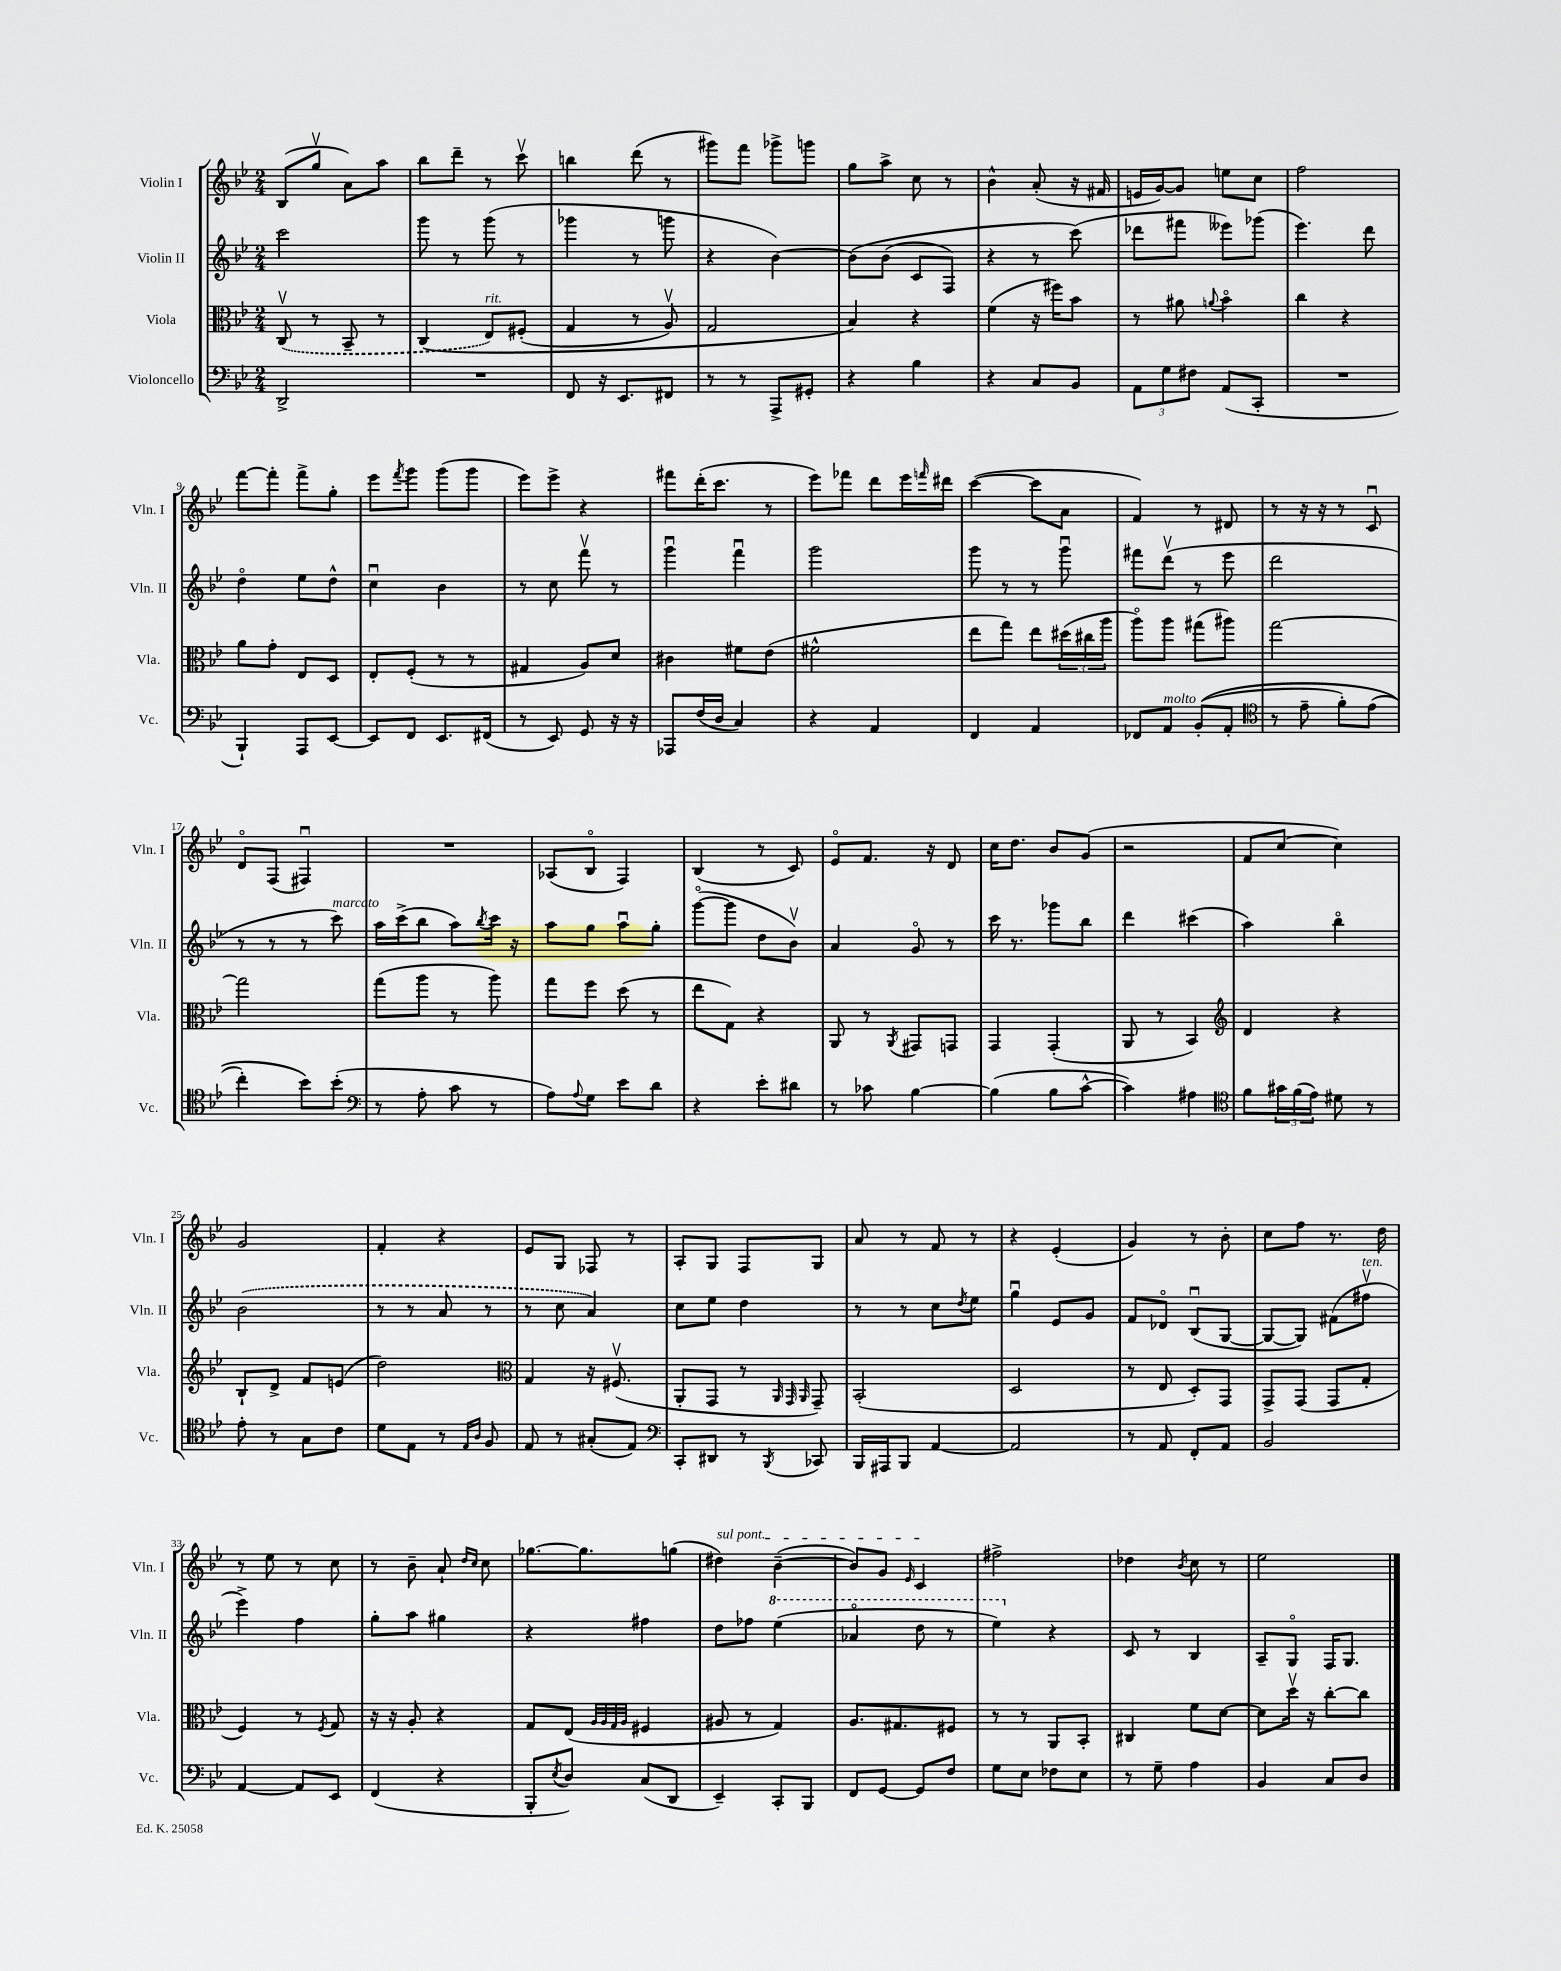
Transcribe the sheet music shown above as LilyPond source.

<<
\new StaffGroup <<
\new Staff = "s0" \with { instrumentName = "Violin I" shortInstrumentName = "Vln. I" } {
    \clef treble \key bes \major \numericTimeSignature \time 2/4
    bes8( g''8\upbow a'8) a''8 |
    bes''8 d'''8-- r8 c'''8\upbow |
    b''4 d'''8( r8 |
    gis'''8) f'''8 ges'''8-> g'''8 |
    g''8 a''8-> c''8 r8 |
    bes'4-^ a'8-.( r16 fis'16 |
    e'16 g'16~) g'8 e''8 c''8 |
    f''2 |
    f'''8~ f'''8-. f'''8-> g''8-. |
    ees'''8 \acciaccatura { f'''8 } g'''8 g'''8( g'''8 |
    ees'''8) ees'''8-> r4 |
    fis'''8 d'''16-.( c'''8. r8 |
    ees'''8) fes'''8 d'''8 ees'''16 \grace { f'''16 } dis'''16 |
    c'''4~( c'''8 a'8 |
    f'4) r8 dis'8 |
    r8 r16 r16 r8 c'8\downbow |
    d'8\flageolet f8( fis4\downbow) |
    R2 |
    aes8( bes8\flageolet f4) |
    bes4( r8 c'8) |
    ees'8\flageolet f'8. r16 d'8 |
    c''16 d''8. bes'8 g'8( |
    r2 |
    f'8 c''8~ c''4) |
    g'2 |
    f'4-. r4 |
    ees'8 g8 fes8 r8 |
    a8-. g8 f8 g8 |
    a'8 r8 f'8 r8 |
    r4 ees'4-.( |
    g'4) r8 bes'8-. |
    c''8 f''8 r8. d''16 |
    r8 ees''8 r8 c''8 |
    r8 bes'8-- a'8-! \grace { d''16 c''16 } c''8 |
    ges''8.~ ges''8. g''8( |
    \once \override TextSpanner.bound-details.left.text = \markup { \italic "sul pont." } dis''4\startTextSpan) bes'4~--( |
    bes'8) g'8 \grace { ees'16 } c'4\stopTextSpan |
    fis''2-> |
    des''4 \acciaccatura { bes'8 } c''8 r8 |
    ees''2 \bar "|." |
}
\new Staff = "s1" \with { instrumentName = "Violin II" shortInstrumentName = "Vln. II" } {
    \clef treble \key bes \major \numericTimeSignature \time 2/4
    c'''2 |
    g'''8 r8 g'''8( r8 |
    ges'''4 r8 g'''8 |
    r4 bes'4~) |
    bes'8\( bes'8( c'8 f8) |
    r4 r8 c'''8(\) |
    des'''8 fis'''8 eeses'''8) ges'''8( |
    ees'''4.) d'''8 |
    d''4\flageolet ees''8 d''8-^ |
    c''4\downbow bes'4 |
    r8 c''8 f'''8\upbow r8 |
    g'''4\downbow f'''4\downbow |
    g'''2 |
    g'''8 r8 r8 g'''8\downbow |
    fis'''8 d'''8\upbow( r8 ees'''8 |
    d'''2 |
    r8 r8 r8 c'''8^\markup { \italic "marcato" }) |
    a''16 c'''16->( bes''8 a''8) \acciaccatura { bes''8 } c'''16 r16 |
    a''8 g''8 a''8\downbow g''8-. |
    g'''8~\flageolet( g'''8 d''8 bes'8\upbow) |
    a'4 g'8\flageolet r8 |
    c'''16 r8. ges'''8 bes''8 |
    d'''4 cis'''4( |
    a''4) bes''4\flageolet |
    \once \slurDashed bes'2( |
    r8 r8 a'8 r8 |
    r8 c''8 a'4) |
    c''8 ees''8 d''4 |
    r8 r8 c''8 \acciaccatura { d''8 } ees''8 |
    g''4\downbow ees'8 g'8 |
    f'8 des'8\flageolet bes8\downbow( g8~ |
    g8~ g8) fis'8( fis''8\upbow^\markup { \italic "ten." } |
    ees'''4->) f''4 |
    g''8-. a''8 gis''4 |
    r4 fis''4 |
    d''8 fes''8 \ottava #1 ees'''4( |
    aes''4\flageolet d'''8 r8 |
    ees'''4) \ottava #0 r4 |
    c'8 r8 bes4 |
    a8-- g8\flageolet f16 g8. \bar "|." |
}
\new Staff = "s2" \with { instrumentName = "Viola" shortInstrumentName = "Vla." } {
    \clef alto \key bes \major \numericTimeSignature \time 2/4
    \once \slurDashed c8\upbow( r8 bes,8-- r8 |
    c4\( ees8^\markup { \italic "rit." }) fis8-.( |
    g4 r8 a8\upbow) |
    g2 |
    bes4\) r4 |
    f'4( r16 fis''16) bes'8 |
    r8 ais'8 \appoggiatura { a'8 } bes'4\flageolet |
    c''4 r4 |
    a'8 g'8-. ees8 d8 |
    ees8-. f8-.( r8 r8 |
    gis4 a8) d'8 |
    cis'4 fis'8 ees'8( |
    fis'2-^ |
    ees''8 g''8) ees''8 \tuplet 3/2 { dis''16( cis''16 a''16 } |
    a''8\flageolet) a''8 gis''8( ais''8) |
    g''2~ |
    g''2 |
    g''8( a''8 r8 a''8) |
    g''8 f''8 d''8( r8 |
    ees''8 g8) r4 |
    a,8 r8 \acciaccatura { a,8 } gis,8 g,8 |
    g,4 g,4-.( |
    a,8 r8 bes,4) |
    \clef treble d'4 r4 |
    bes8-! d'8-> f'8 e'8( |
    d''2) |
    \clef alto g4 r16 fis8.\upbow( |
    a,8-. g,8 r8 \grace { a,32 g,32 a,32 } g,8--) |
    bes,2-.( |
    d2 |
    r8 ees8 d8-.) g,8 |
    g,8-> g,8( g,8 g8-. |
    f4) r8 \acciaccatura { f8 } g8 |
    r16 r16 a8-. r4 |
    g8 ees8( \grace { a32 a32 g32 a32 } fis4 |
    ais8 r8 g4) |
    a8. gis8. fis8 |
    r8 r8 a,8 bes,8-. |
    cis4 f'8 d'8~ |
    d'8 d''16\upbow r16 c''8~-. c''8 \bar "|." |
}
\new Staff = "s3" \with { instrumentName = "Violoncello" shortInstrumentName = "Vc." } {
    \clef bass \key bes \major \numericTimeSignature \time 2/4
    d,2-> |
    R2 |
    f,8 r16 ees,8. fis,8 |
    r8 r8 a,,8-> gis,8-. |
    r4 bes4 |
    r4 c8 bes,8 |
    \tuplet 3/2 { a,8 g8 fis8 } a,8( c,8-. |
    R2 |
    bes,,4-!) a,,8 ees,8~ |
    ees,8 f,8 ees,8. fis,16( |
    r8 ees,8) g,8 r16 r16 |
    aes,,8 f16( d16 c4) |
    r4 a,4 |
    f,4 a,4 |
    fes,8 a,8^\markup { \italic "molto" } bes,8-.(\( a,8-. |
    \clef tenor r8 ees'8-- f'8-.) ees'8( |
    c''4-.) bes'8\) bes'8-.( |
    \clef bass r8 a8-. c'8 r8 |
    a8) \appoggiatura { a8 } g8 ees'8 d'8 |
    r4 ees'8-. dis'8 |
    r8 ces'8 bes4~ |
    bes4( bes8 c'8~-^ |
    c'4) ais4 |
    \clef tenor f'8 \tuplet 3/2 { gis'16 f'16( ees'16) } dis'8 r8 |
    ees'8-. r8 g8 c'8 |
    d'8 ees8 r8 \grace { ees16 a16 } f8 |
    ees8 r8 gis8-.( ees8) |
    \clef bass c,8-. dis,8 r8 \acciaccatura { bes,,8 } ces,8 |
    bes,,16 ais,,16 bes,,8 a,4~ |
    a,2 |
    r8 a,8 f,8-. a,8 |
    bes,2 |
    a,4~ a,8 ees,8 |
    f,4( r4 |
    bes,,8-. \acciaccatura { ees8 } d8) c8( d,8 |
    ees,4--) c,8-. bes,,8 |
    f,8 g,8~ g,8 f8 |
    g8 ees8 fes8 ees8 |
    r8 g8-- a4 |
    bes,4 c8 d8 \bar "|." |
}
>>
>>
